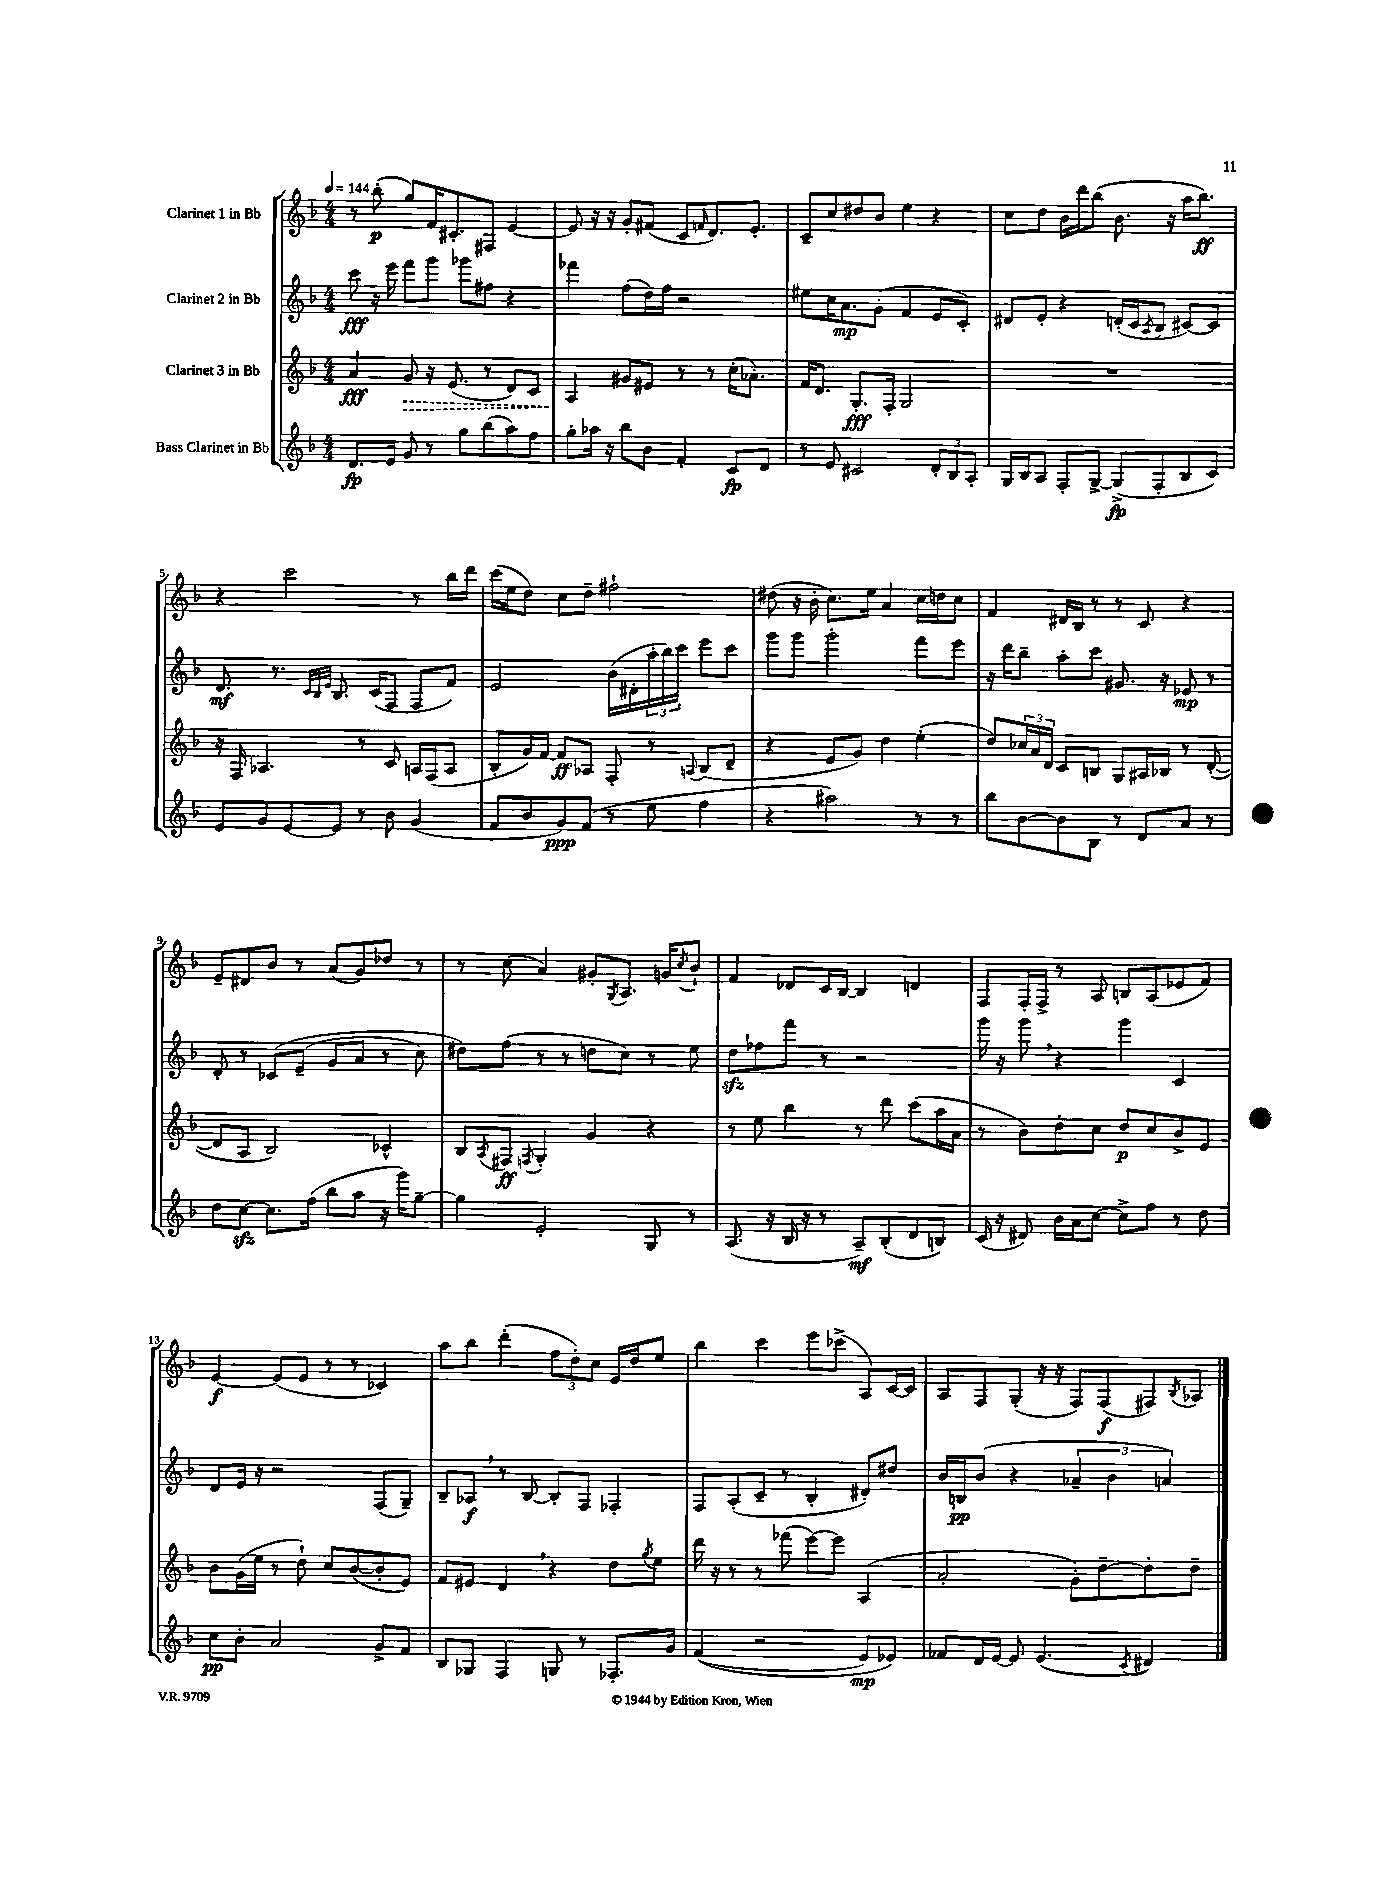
<<
\new StaffGroup <<
\new Staff = "s0" \with { instrumentName = "Clarinet 1 in Bb" } {
    \clef treble \key f \major \numericTimeSignature \time 4/4 \tempo 4 = 144
    r8 bes''8-.\p( g''8) f'16 cis'8.-. fis8 e'4~ |
    e'8 r16 r16 g'8-. fis'8( c'8 \grace { f'16 } d'8.) e'8.-. |
    c'8-- c''8 dis''8 bes'8 e''4 r4 |
    c''8 d''8 bes'16 d'''16 bes''8( bes'8. r16 a''16 bes''8.\ff) |
    r4 c'''2 r8 bes''16 d'''16 |
    c'''16( e''16 d''8) c''8 d''8-- fis''2-! |
    dis''8( r16 bes'16-. c''8.) e''16 a'4 c''16 d''16 c''8 |
    f'4 dis'16 bes16 r8 r8 c'8 r4 |
    e'8-- dis'8 bes'8 r8 a'8( g'8) des''8 r8 |
    r8 c''8( a'4) gis'8-. \acciaccatura { g8 } a8. g'16 \acciaccatura { c''8 } bes'8-! |
    f'4 des'8 c'16 bes16~ bes4 d'4 |
    f8 f16-. f16-> r8 a8 b8 a8( ees'8 f'8) |
    e'4~\f e'8( e'8 r8 r8 ces'4) |
    a''8 bes''8 d'''4-.( \tuplet 3/2 { f''8 d''8-.) c''8 } e'16 d''16 e''8 |
    bes''4 c'''4 e'''8 ces'''8->( a8) c'16~ c'16 |
    a8 f8 g8-.( r16 r16 f8) f8\f( fis8) \acciaccatura { bes8 } aes8 \bar "|." |
}
\new Staff = "s1" \with { instrumentName = "Clarinet 2 in Bb" } {
    \clef treble \key f \major \numericTimeSignature \time 4/4
    c'''8\fff r16 e'''16 f'''8 g'''8 ges'''8 fis''8 r4 |
    fes'''4 f''8( d''16) f''16 r2 |
    eis''8 c''16 a'8.\mp g'8-.( f'4 e'8 c'8-.) |
    dis'8 e'8-. r4 d'16-.( c'16 \acciaccatura { a8 } bes8 cis'8~) cis'8 |
    d'8.\mf r8. \grace { c'32 bes32 e'32 } bes8. c'16( f8 f8 f'8) |
    e'2 bes'16( dis'16-. \tuplet 3/2 { a''16-. bes''16) c'''16 } e'''8 c'''8 |
    g'''8 g'''8 g'''2-. f'''8 e'''8 |
    r16 d'''16 bes''8-- a''8-. c'''8 gis'8. r16 ees'8\mp r8 |
    d'8-. r8 ces'8\( e'8--( g'8 a'8 r8 c''8) |
    dis''8\) f''8( r8 r8 d''8 c''8) r8 e''8 |
    d''8\sfz fes''8 f'''8 r8 r2 |
    g'''16 r16 g'''8 \breathe r4 g'''4 c'4 |
    d'8 e'16 r16 r2 f8( g8--) |
    bes8-- aes8\f \breathe r8 bes8~ bes8-. f8 fes4-. |
    f8 a8-.( c'8-- r8 bes4-. dis'8-.) dis''8 |
    bes'16 b16\pp bes'8( r4 \tuplet 3/2 { aes'4-- bes'4 a'4) } \bar "|." |
}
\new Staff = "s2" \with { instrumentName = "Clarinet 3 in Bb" } {
    \clef treble \key f \major \numericTimeSignature \time 4/4
    a'4\fff \once \override Hairpin.style = #'dashed-line g'8\> r16 e'8.( r8 d'8) c'8 |
    a4\! gis'8 eis'8 r8 r8 c''16-.( aes'8.-.) |
    f'16 d'8. g8.-.\fff f16-. g2 |
    R1 |
    r16 f16 aes4. r8 c'8 a16 f16( a8 |
    bes8-. g'16) f'16~ f'8\ff aes8 f8-. r8 \appoggiatura { a8 } bes8( d'8-- |
    r4 e'8 g'8) d''4 e''4-.( |
    d''8) \tuplet 3/2 { ces''16 a'16 d'16 } c'8 b8 g8 ais16 bes16 r8 d'8~-.( |
    d'8 a8 bes2) ces'4-^ |
    bes8 \acciaccatura { a8 } fis8\ff \acciaccatura { f8 } g4-. g'4 r4 |
    r8 e''8 bes''4 r8 d'''8 c'''8( a''16 a'16 |
    r8 bes'8) d''8-. c''8 d''8\p c''8 bes'8-> e'8 |
    bes'8 g'16( e''16 r8 d''8-!) c''8 bes'8~( bes'8-. e'8) |
    f'8 eis'8 d'4 \breathe r4 d''8 \acciaccatura { g''8 } e''8 |
    d'''16 r16 r8 r8 fes'''8( e'''8~) e'''8 a4( |
    a'2-. g'8-.) d''8~-- d''8-. d''8-- \bar "|." |
}
\new Staff = "s3" \with { instrumentName = "Bass Clarinet in Bb" } {
    \clef treble \key f \major \numericTimeSignature \time 4/4
    d'8.\fp e'16 g'8 r8 g''8 bes''8( a''8) f''8 |
    g''8-. aes''16 r16 bes''8 bes'8 f'4-. c'8\fp d'8 |
    r8 e'8 cis'2 \tuplet 3/2 { d'8-. bes8 a8-. } |
    g16 bes16 a8 f8-. g8~-> g8->\fp( f8-. bes8 c'8) |
    e'8 g'8 e'8~ e'8 r8 bes'8 g'4( |
    f'8 bes'8 g'8\ppp) f'8( r8 e''8 f''4 |
    r4 ais''2) r8 r8 |
    bes''8 bes'8~ bes'8 bes8 r8 d'8 a'8 r8 |
    d''8 c''8~\sfz c''8. f''16( bes''8 a''8 r16 g'''16) g''8~-- |
    g''4 e'2-. g8 r8 |
    a8.( r16 bes16 r16 r8 a8--\mf) bes8-.( d'8 b8) |
    c'16( r16 dis'8) bes'16 a'16 c''8~ c''8-> f''8 r8 d''8 |
    c''8\pp bes'8-. a'2 g'8-> f'8 |
    bes8 ges8 f4 g8 r8 fes8.-. g'16 |
    f'4(\( r2 e'8\mp) ees'8\) |
    fes'8 d'16 e'16~ e'8 e'4.( \acciaccatura { c'8 } dis'4) \bar "|." |
}
>>
>>
